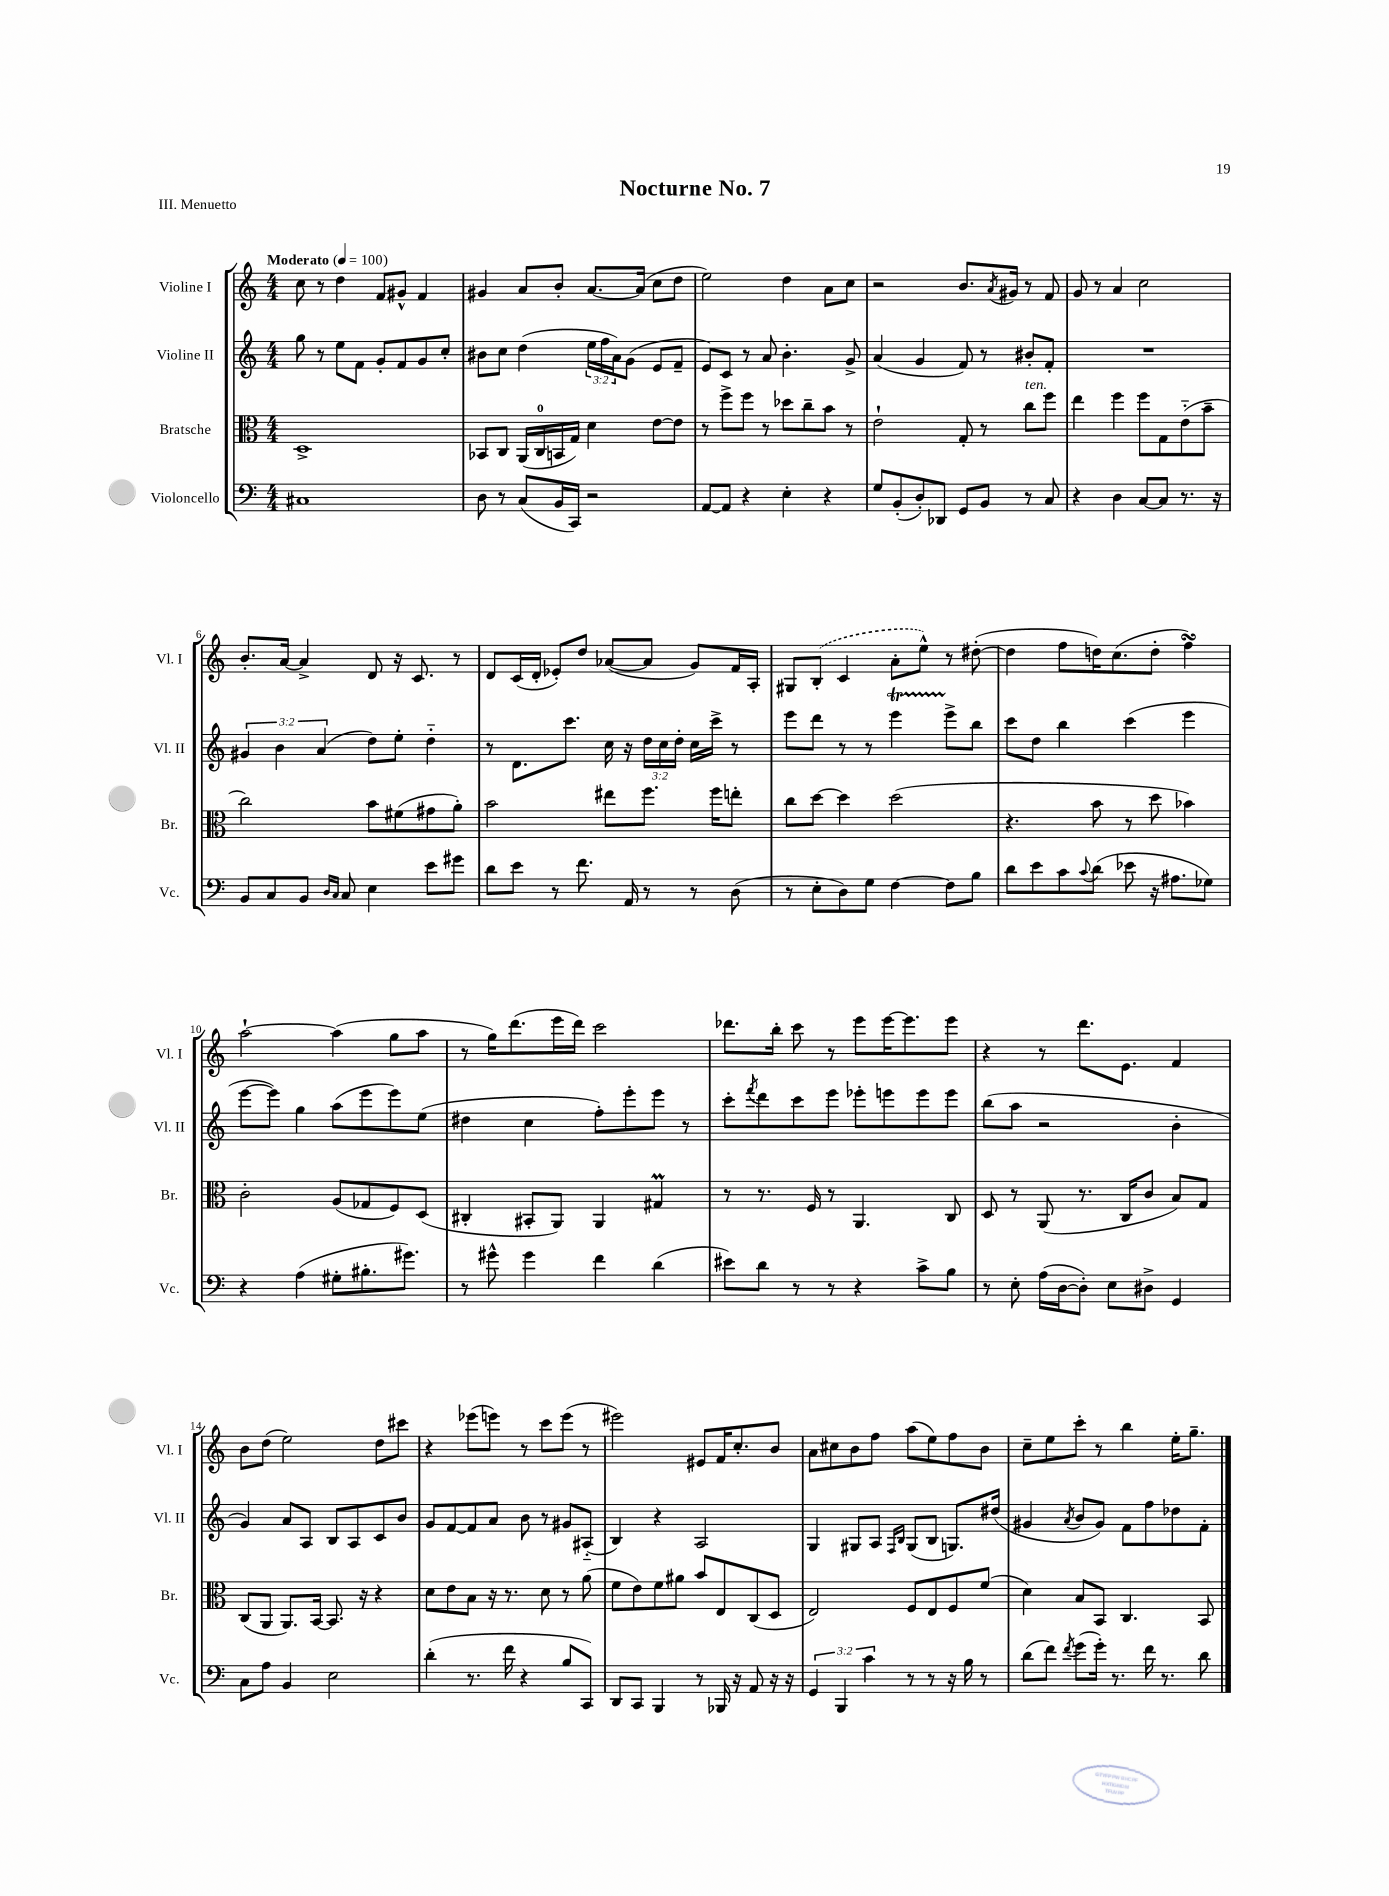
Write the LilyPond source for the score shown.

\header { title = "Nocturne No. 7" piece = "III. Menuetto" }
<<
\new StaffGroup <<
\new Staff = "s0" \with { instrumentName = "Violine I" shortInstrumentName = "Vl. I" } {
    \clef treble \key c \major \numericTimeSignature \time 4/4 \tempo "Moderato" 4 = 100
    c''8 r8 d''4 f'8 gis'8-^ f'4 |
    gis'4 a'8 b'8-. a'8.~ a'16( c''8 d''8 |
    e''2) d''4 a'8 c''8 |
    r2 b'8. \acciaccatura { a'8 } gis'16 r8 f'8 |
    g'8 r8 a'4 c''2 |
    b'8.-. a'16~ a'4-> d'8 r16 c'8. r8 |
    d'8 c'16( d'16-. ees'8-.) d''8 aes'8~( aes'8 g'8) f'16 a16-. |
    gis8 \once \slurDashed b8-.( c'4 a'8-. e''8-^) r8 dis''8~-.( |
    dis''4 f''8 d''16) c''8.( d''8-. f''4\turn) |
    a''2~-! a''4( g''8 a''8 |
    r8 g''16) d'''8.( e'''16 d'''16) c'''2 |
    des'''8. b''16-. c'''8 r8 e'''8 e'''16~ e'''8. e'''8 |
    r4 r8 d'''8. e'8. f'4 |
    b'8 d''8( e''2) d''8 cis'''8 |
    r4 ees'''8( e'''8) r8 c'''8 e'''8( r8 |
    eis'''2) eis'8 f'16 c''8.-. b'8 |
    a'8 cis''8 b'8 f''8 a''8( e''8) f''8 b'8 |
    c''8-- e''8 c'''8-. r8 b''4 e''16-. g''8.-- \bar "|." |
}
\new Staff = "s1" \with { instrumentName = "Violine II" shortInstrumentName = "Vl. II" } {
    \clef treble \key c \major \numericTimeSignature \time 4/4 \override Staff.TupletNumber.text = #tuplet-number::calc-fraction-text
    g''8 r8 e''8 f'8 g'8-. f'8 g'8 c''8-. |
    bis'8 c''8 d''4( \tuplet 3/2 { e''16 f''16 a'16) } g'8( e'8 f'8-- |
    e'8) c'8 r8 a'8 b'4.-. g'8-> |
    a'4( g'4 f'8) r8 bis'8-. f'8-. |
    R1 |
    \tuplet 3/2 { gis'4 b'4 a'4( } d''8) e''8-. d''4-_ |
    r8 d'8. c'''8. c''16 r16 \tuplet 3/2 { d''16 c''16 d''16-. } c''16 c'''16-> r8 |
    e'''8 d'''8 r8 r8 e'''4\startTrillSpan e'''8->\stopTrillSpan b''8 |
    c'''8 d''8 b''4 c'''4( e'''4 |
    e'''8~ e'''8) g''4 a''8( e'''8 e'''8) e''8( |
    dis''4 c''4 f''8-.) e'''8-. e'''8 r8 |
    c'''8-. \acciaccatura { f'''8 } d'''8 c'''8 e'''8 ees'''8-. e'''8 e'''8 e'''8 |
    b''8( a''8 r2 b'4-. |
    g'4) a'8 a8 b8 a8 c'8 b'8 |
    g'8 f'8~ f'8 a'8 b'8 r8 gis'8 ais8-_( |
    b4) r4 a2 |
    g4 gis8 a8 \grace { f16 b16 } gis8( b8 g8.) dis''16( |
    gis'4 \acciaccatura { a'8 } b'8 gis'8) f'8 f''8 des''8 f'8-. \bar "|." |
}
\new Staff = "s2" \with { instrumentName = "Bratsche" shortInstrumentName = "Br." } {
    \clef alto \key c \major \numericTimeSignature \time 4/4
    d1-> |
    bes,8 c8 a,16( c16-0 b,16 g16) d'4 e'8~ e'8 |
    r8 f''8-> f''8 r8 des''8 c''8-- b'8 r8 |
    e'2-! g8-. r8 c''8^\markup { \italic "ten." } f''8 |
    e''4 f''4 f''8 g8 e'8-_( b'8-- |
    c''2) b'8 fis'8( gis'8 a'8-.) |
    b'2 eis''8 f''8. f''16 e''8-. |
    c''8 d''8~ d''4 d''2( |
    r4. b'8 r8 d''8 bes'4) |
    c'2-. a8( ges8 f8) d8( |
    cis4-. bis,8-. a,8) a,4 gis4\prall |
    r8 r8. f16 r8 a,4. c8 |
    d8 r8 a,8( r8. c16 c'8 b8) g8 |
    c8( a,8 a,8.) b,16~ b,8. r16 r4 |
    d'8 e'8 b8 r16 r8. d'8 r8 a'8( |
    f'8 e'8) f'8 ais'8 b'8 e8 c8( d8 |
    e2) f8 e8 f8 f'8( |
    d'4) b8 b,8 c4. b,8 \bar "|." |
}
\new Staff = "s3" \with { instrumentName = "Violoncello" shortInstrumentName = "Vc." } {
    \clef bass \key c \major \numericTimeSignature \time 4/4 \override Staff.TupletNumber.text = #tuplet-number::calc-fraction-text
    cis1 |
    d8 r8 c8( b,16 c,16) r2 |
    a,8~ a,8 r4 e4-. r4 |
    g8 b,8-.( d8-.) des,8 g,8 b,8 r8 c8 |
    r4 d4 c8~ c8 r8. r16 |
    b,8 c8 b,8 \grace { d16 c16 } c8 e4 e'8 gis'8 |
    d'8 e'8 r8 f'8. a,16 r8 r8 d8( |
    r8 e8-. d8) g8 f4~ f8 b8 |
    d'8 e'8 c'8 \appoggiatura { c'8 } d'8( ees'8 r16 ais8. ges8) |
    r4 a4( gis8-. bis8.-. gis'8.) |
    r8 gis'8-^ gis'4 f'4 d'4( |
    eis'8) d'8 r8 r8 r4 c'8-> b8 |
    r8 e8-. a16( d16~ d8-.) e8 dis8-> g,4 |
    c8 a8 b,4 e2 |
    d'4-.( r8. f'16 r4 b8 c,8) |
    d,8 c,8 b,,4 r8 bes,,16 r16 a,8 r16 r16 |
    \tuplet 3/2 { g,4 b,,4 c'4 } r8 r8 r16 b16 r8 |
    d'8( f'8) \acciaccatura { f'8 } g'8( g'16-.) r8. f'16 r8. d'8 \bar "|." |
}
>>
>>
